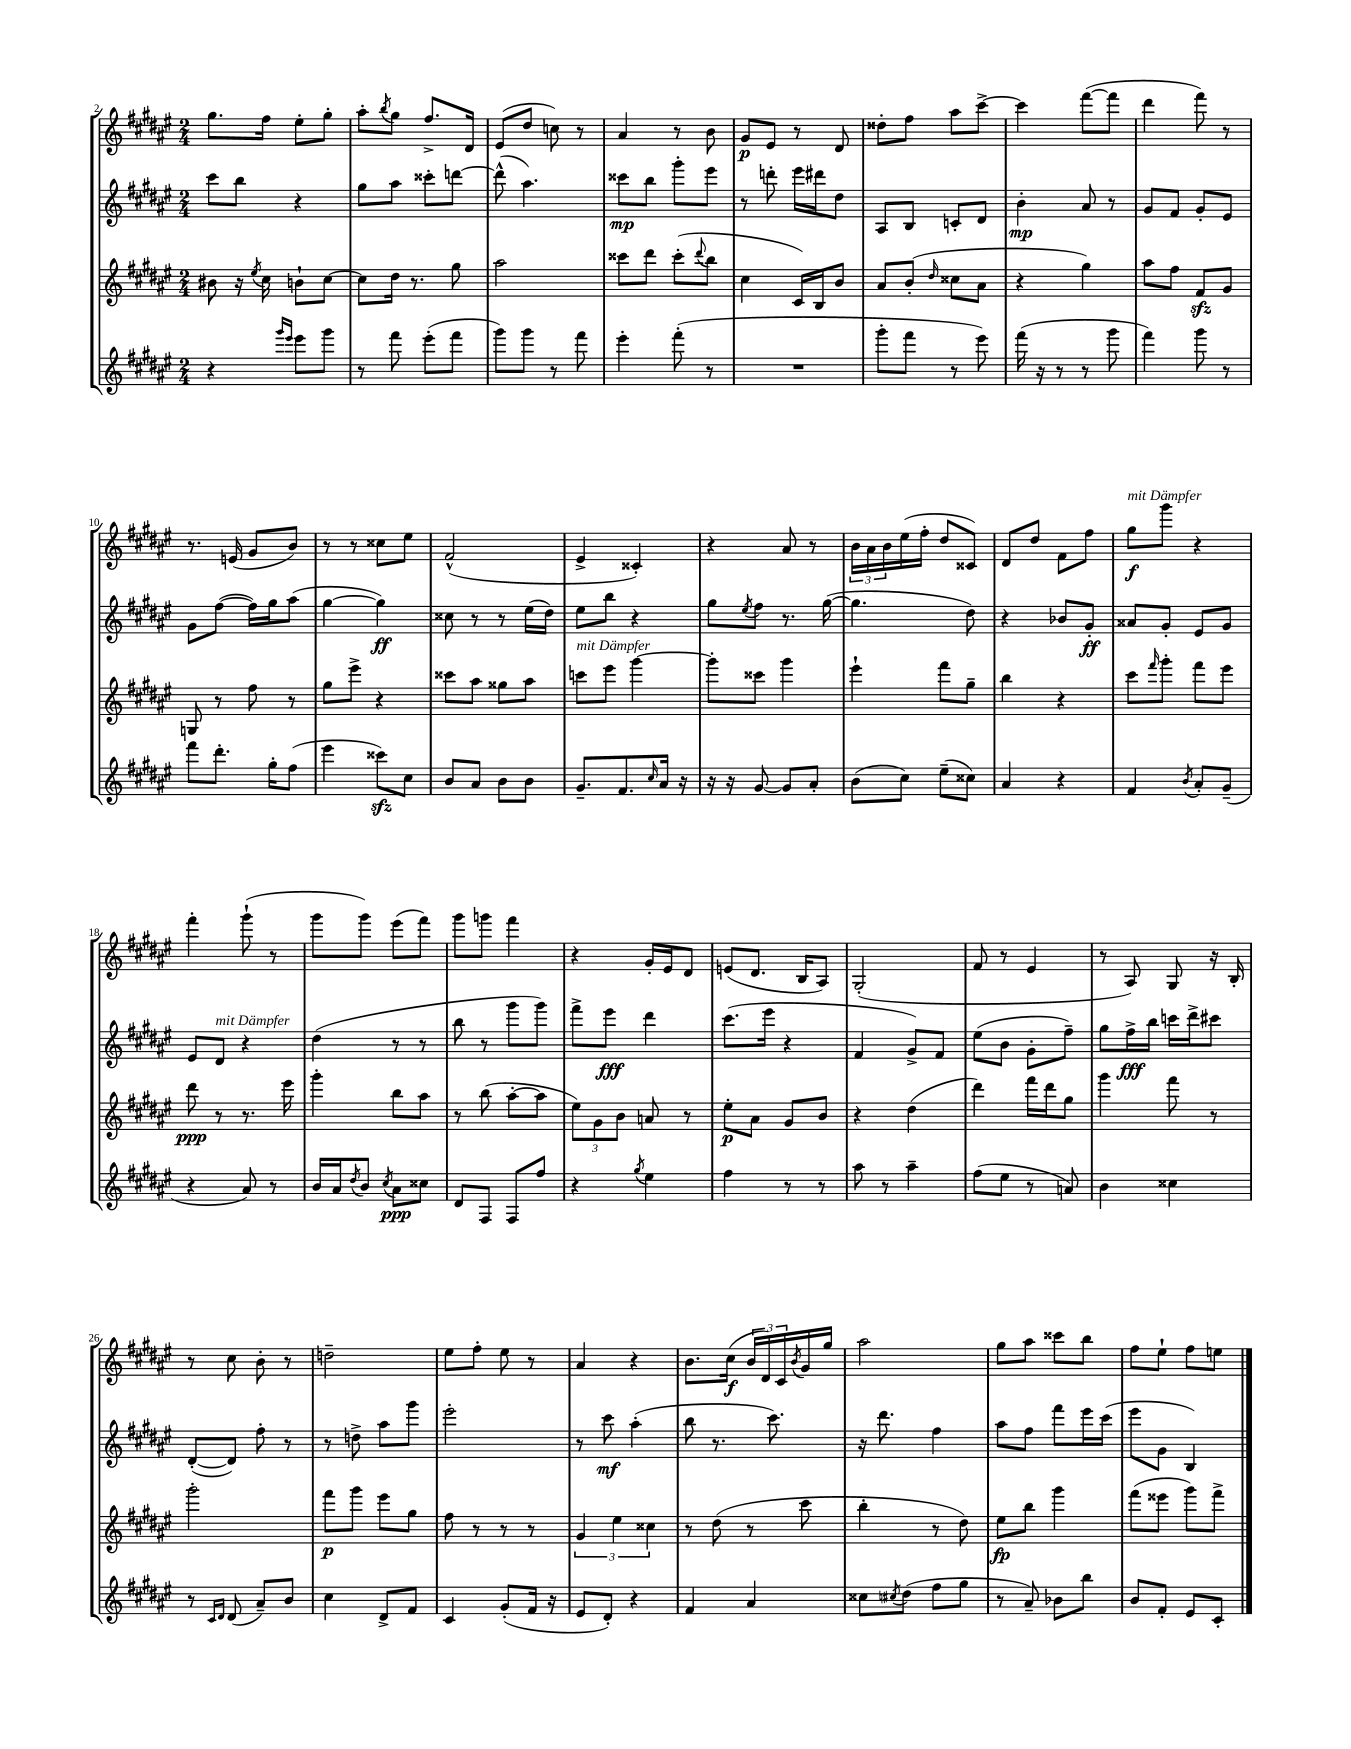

**kern	**kern	**kern	**kern
*staff4	*staff3	*staff2	*staff1
*clefG2	*clefG2	*clefG2	*clefG2
*k[f#c#g#d#a#e#]	*k[f#c#g#d#a#e#]	*k[f#c#g#d#a#e#]	*k[f#c#g#d#a#e#]
*M2/4	*M2/4	*M2/4	*M2/4
4r	8b#	8ccc#	8.gg#
.	16r	8bb	.
.	8qee#	.	.
.	16cc#	.	16ff#
16qqggg#	.	.	.
16qqeee#	.	.	.
8eee#	8b`	4r	8ee#'
8ggg#	[8cc#	.	8gg#'
=	=	=	=
8r	8cc#]	8gg#	8aa#'
.	.	.	8qbb
8fff#	16dd#	8aa#	8gg#
.	8.r	.	.
(8eee#'	.	8ccc##'	8.ff#^
8fff#	8gg#	[8ddd	.
.	.	.	16d#
=	=	=	=
8ggg#)	2aa#	(8ddd^^]	(8e#
8ggg#	.	4.aa#)	8dd#
8r	.	.	8cc)
8fff#	.	.	8r
=	=	=	=
4eee#'	8ccc##	8ccc##	4a#
.	8ddd#	8bb	.
(8fff#'	(8ccc##'	8ggg#'	8r
.	8qqddd#	.	.
8r	8bb	8eee#	8b
=	=	=	=
2r	4cc#	8r	8g#
.	.	8ddd'	8e#
.	16c#)	16eee#	8r
.	16B	16ddd#	.
.	8b	8dd#	8d#
=	=	=	=
8ggg#'	8a#	8A#	8dd##'
8fff#	(8b'	8B	8ff#
.	16qqdd#	.	.
8r	8cc##	8c'	8aa#
8eee#)	8a#	8d#	[8ccc#^
=	=	=	=
(16fff#	4r	4b'	4ccc#]
16r	.	.	.
8r	.	.	.
8r	4gg#)	8a#	([8fff#
8ggg#	.	8r	8fff#]
=	=	=	=
4fff#)	8aa#	8g#	4ddd#
.	8ff#	8f#	.
8ggg#	8f#	8g#'	8fff#)
8r	8g#	8e#	8r
=	=	=	=
8fff#	8G	8g#	8.r
8.ddd#'	8r	([8ff#	.
.	.	.	(16e
.	8ff#	16ff#])	8g#
16gg#'	.	16gg#	.
(8ff#	8r	(8aa#	8b)
=	=	=	=
4eee#	8gg#	[4gg#	8r
.	8eee#^	.	8r
8ccc##)	4r	4gg#])	8cc##
8cc#	.	.	8ee#
=	=	=	=
8b	8ccc##	8cc##	(2f#^^
8a#	8aa#	8r	.
8b	8gg##	8r	.
8b	8aa#	(16ee#	.
.	.	16dd#)	.
=	=	=	=
8.g#~	8ccc	8ee#	4e#^
.	8eee#	8bb	.
8.f#	.	.	.
.	[4ggg#	4r	4c##')
16qqcc#	.	.	.
16a#	.	.	.
16r	.	.	.
=	=	=	=
16r	8ggg#']	8gg#	4r
16r	.	.	.
.	.	8qee#	.
[8g#	8ccc##	8ff#	.
8g#]	4ggg#	8.r	8a#
8a#'	.	.	8r
.	.	([16gg#	.
=	=	=	=
(8b	4eee#`	4.gg#]	24b
.	.	.	24a#
.	.	.	24b
8cc#)	.	.	(16ee#
.	.	.	16ff#'
(8ee#~	8fff#	.	8dd#
8cc##)	8gg#~	8dd#)	8c##)
=	=	=	=
4a#	4bb	4r	8d#
.	.	.	8dd#
4r	4r	8b-	8f#
.	.	8g#'	8ff#
=	=	=	=
4f#	8ccc#	8a##	8gg#
.	16qqfff#	.	.
.	8ggg#'	8g#'	8ggg#
8qb	.	.	.
8a#'	8fff#	8e#	4r
(8g#~	8eee#	8g#	.
=	=	=	=
4r	8ddd#	8e#	4fff#'
.	8r	8d#	.
8a#)	8.r	4r	(8ggg#`
8r	.	.	8r
.	16eee#	.	.
=	=	=	=
16b	4ggg#'	(4dd#	8ggg#
16a#	.	.	.
8qdd#	.	.	.
8b	.	.	8ggg#)
8qcc#	.	.	.
8a#	8bb	8r	(8eee#
8cc##	8aa#	8r	8fff#)
=	=	=	=
8d#	8r	8bb	8ggg#
8F#	(8bb	8r	8ggg
8F#	[8aa#'	8ggg#	4fff#
8ff#	8aa#]	8ggg#)	.
=	=	=	=
4r	12ee#)	8fff#^	4r
.	12g#	.	.
.	.	8eee#	.
.	12b	.	.
8qgg#	.	.	.
4ee#	8a	4ddd#	16g#'
.	.	.	16e#
.	8r	.	8d#
=	=	=	=
4ff#	8ee#'	(8.ccc#	(8e
.	8a#	.	8.d#
.	.	16eee#	.
8r	8g#	4r	.
.	.	.	16B
8r	8b	.	8A#)
=	=	=	=
8aa#	4r	4f#	(2G#'
8r	.	.	.
4aa#~	(4dd#	8g#^)	.
.	.	8f#	.
=	=	=	=
(8ff#	4ddd#)	(8ee#	8f#
8ee#	.	8b	8r
8r	16fff#	8g#'	4e#
.	16ddd#	.	.
8a)	8gg#	8ff#~)	.
=	=	=	=
4b	4ggg#	8gg#	8r
.	.	16ff#^	8A#)
.	.	16bb	.
4cc##	8fff#	16ccc	8G#
.	.	16ddd#^	.
.	8r	8ccc#	16r
.	.	.	16B'
=	=	=	=
8r	2ggg#'	([8d#'	8r
16qqc#	.	.	.
16qqd#	.	.	.
(8d#	.	8d#])	8cc#
8a#~)	.	8ff#'	8b'
8b	.	8r	8r
=	=	=	=
4cc#	8fff#	8r	2dd~
.	8ggg#	8dd^	.
8d#^	8eee#	8aa#	.
8f#	8gg#	8ggg#	.
=	=	=	=
4c#	8ff#	2eee#'	8ee#
.	8r	.	8ff#'
(8g#'	8r	.	8ee#
16f#	8r	.	8r
16r	.	.	.
=	=	=	=
8e#	6g#	8r	4a#
8d#')	.	8ccc#	.
.	6ee#	.	.
4r	.	(4aa#'	4r
.	6cc##	.	.
=	=	=	=
4f#	8r	8bb	8.b
.	(8dd#	8.r	.
.	.	.	(16cc#
4a#	8r	.	24b
.	.	.	24d#)
.	.	8.ccc#)	.
.	.	.	24c#
.	.	.	8qb
.	8ccc#	.	16g#
.	.	.	16gg#
=	=	=	=
8cc##	4bb'	16r	2aa#
.	.	8.ddd#	.
8qcc#	.	.	.
(8dd#	.	.	.
8ff#	8r	4ff#	.
8gg#	8dd#)	.	.
=	=	=	=
8r	8ee#	8aa#	8gg#
8a#~)	8bb	8ff#	8aa#
8b-	4ggg#	8fff#	8ccc##
8bb	.	16eee#	8bb
.	.	(16ccc#	.
=	=	=	=
8b	(8fff#	8eee#	8ff#
8f#'	8eee##	8g#	8ee#`
8e#	8ggg#)	4B)	8ff#
8c#'	8fff#^	.	8ee
==	==	==	==
*-	*-	*-	*-
